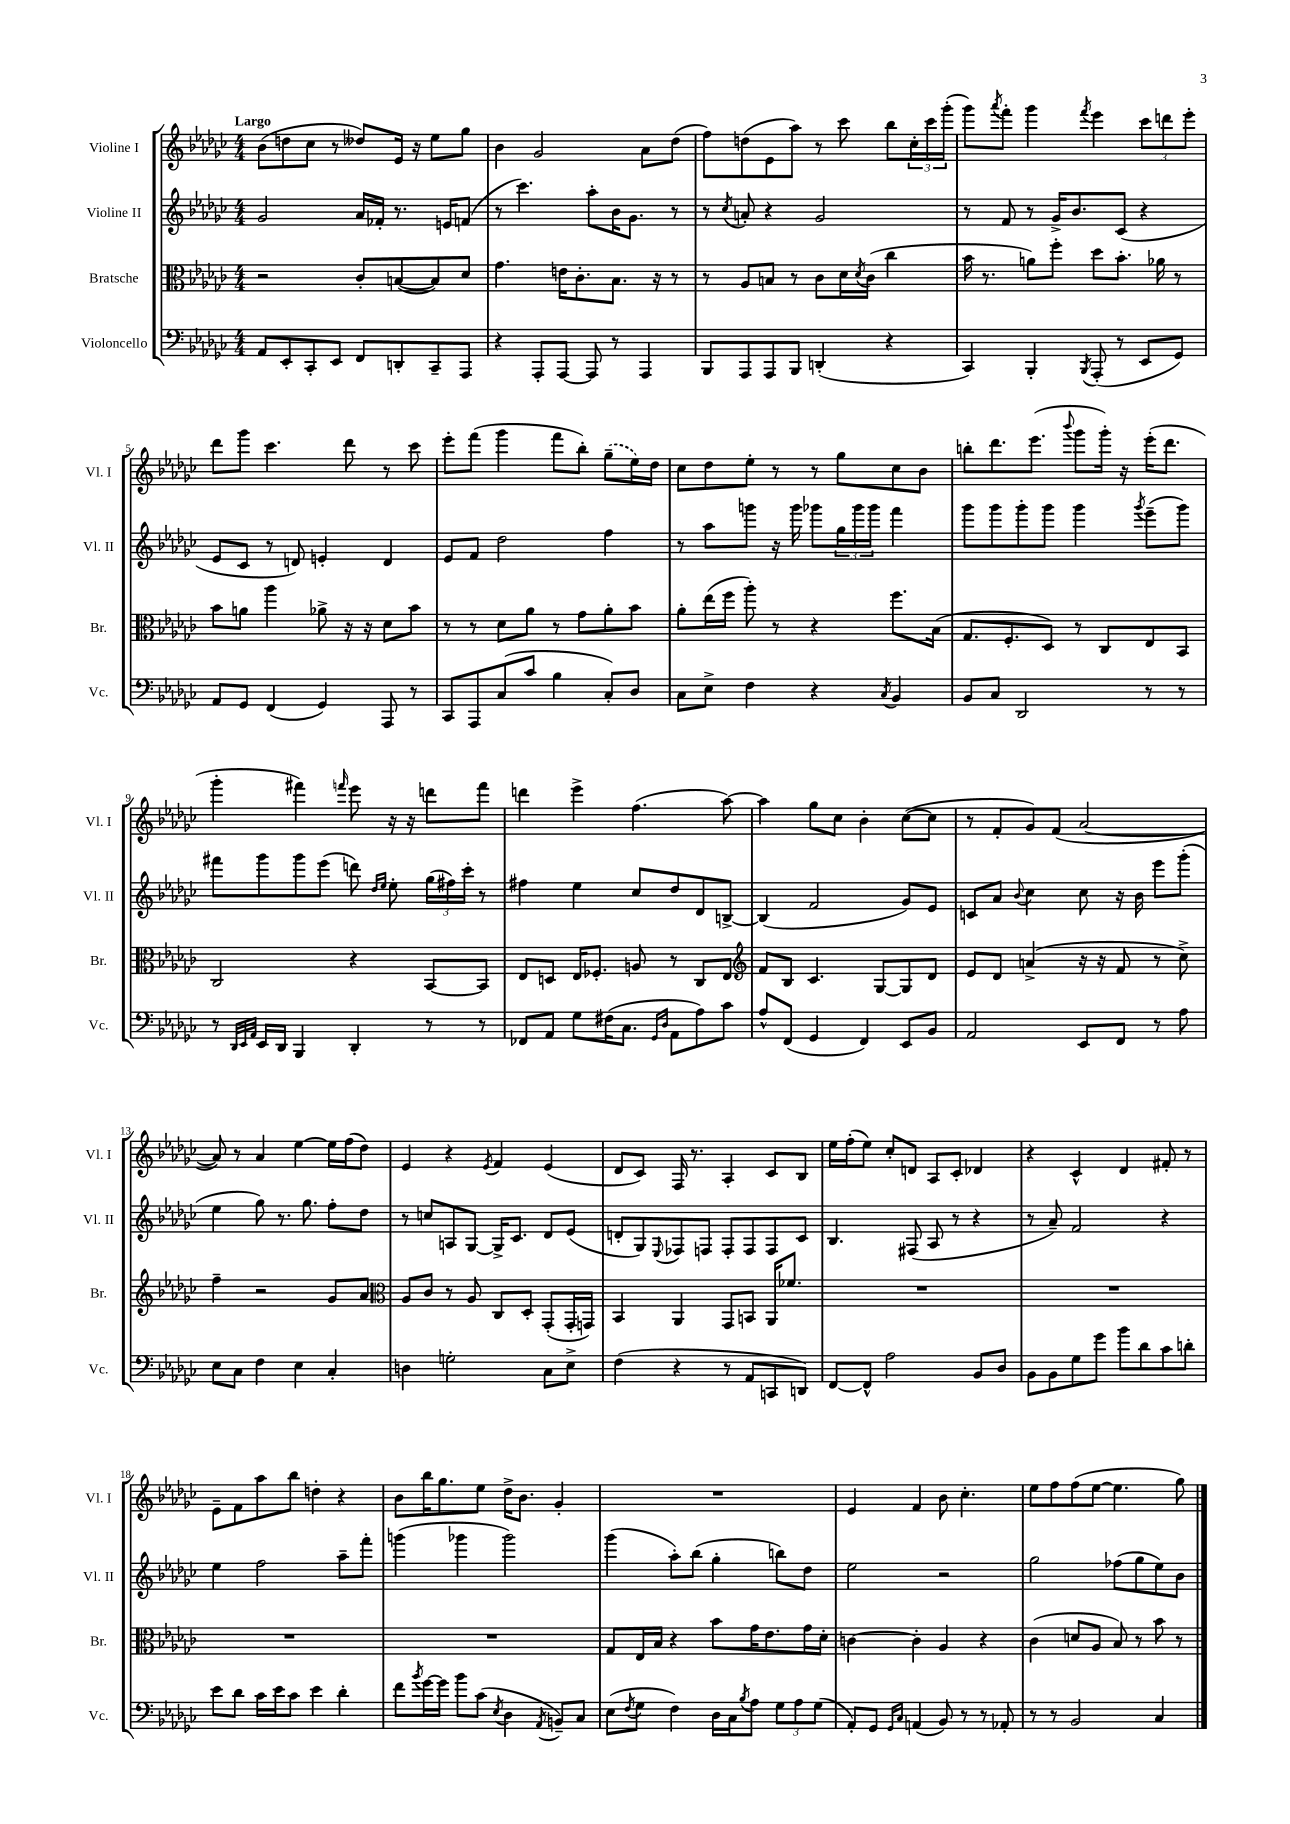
<<
\new StaffGroup <<
\new Staff = "s0" \with { instrumentName = "Violine I" shortInstrumentName = "Vl. I" } {
    \clef treble \key ges \major \numericTimeSignature \time 4/4 \tempo "Largo"
    bes'8( d''8 ces''8 r8 deses''8) ees'16 r16 ees''8 ges''8 |
    bes'4 ges'2 aes'8 des''8( |
    f''8) d''8( ees'8 aes''8) r8 ces'''8 bes''8 \tuplet 3/2 { ces''16-. ces'''16 ges'''16-.( } |
    ges'''8) \acciaccatura { aes'''8 } f'''8-. ges'''4 \acciaccatura { f'''8 } ees'''4 \tuplet 3/2 { ces'''8 d'''8 ees'''8-. } |
    des'''8 ges'''8 ces'''4. des'''8 r8 ces'''8 |
    ees'''8-. f'''8( ges'''4 f'''8 bes''8-.) \once \slurDashed ges''8--( ees''16) des''16 |
    ces''8 des''8 ees''8-. r8 r8 ges''8 ces''8 bes'8 |
    b''8-. des'''8. ees'''8.( \appoggiatura { bes'''8 } ges'''8 ges'''16-.) r16 ees'''16-.( des'''8. |
    ges'''4-. fis'''4) \grace { f'''16 } ees'''8 r16 r16 d'''8 f'''8 |
    d'''4 ees'''4-> f''4.( aes''8~) |
    aes''4 ges''8 ces''8 bes'4-. ces''8~( ces''8 |
    r8 f'8-. ges'8) f'8( aes'2~ |
    aes'8) r8 aes'4 ees''4~ ees''16 f''16( des''8) |
    ees'4 r4 \acciaccatura { ees'8 } f'4 ees'4( |
    des'8 ces'8) f16 r8. aes4-. ces'8 bes8 |
    ees''16 f''16-.( ees''8) ces''8-. d'8 aes8 ces'8-. des'4 |
    r4 ces'4-^ des'4 fis'8-. r8 |
    ees'8-- f'8 aes''8 bes''8 d''4-. r4 |
    bes'8 bes''16 ges''8. ees''8 des''16-> bes'8. ges'4-. |
    R1 |
    ees'4 f'4 bes'8 ces''4.-. |
    ees''8 f''8 f''8( ees''8~ ees''4. ges''8) \bar "|." |
}
\new Staff = "s1" \with { instrumentName = "Violine II" shortInstrumentName = "Vl. II" } {
    \clef treble \key ges \major \numericTimeSignature \time 4/4
    ges'2 aes'16 fes'16-. r8. e'16 f'8( |
    r8 ces'''4.) aes''8-. bes'16 ges'8. r8 |
    r8 \acciaccatura { ces''8 } a'8-. r4 ges'2 |
    r8 f'8 r8 ges'16-> bes'8. ces'8( r4 |
    ees'8 ces'8 r8 d'8) e'4-. d'4 |
    ees'8 f'8 des''2 f''4 |
    r8 aes''8 g'''8 r16 g'''16 ges'''8 \tuplet 3/2 { ges''16 ges'''16 ges'''16 } f'''4 |
    ges'''8 ges'''8 ges'''8-. ges'''8 ges'''4 \acciaccatura { ges'''8 } ees'''8--( ges'''8) |
    fis'''8 ges'''8 ges'''8 ees'''8( d'''8) \grace { des''16 ees''16 } ees''8-. \tuplet 3/2 { ges''16( fis''16) ces'''16-. } r8 |
    fis''4 ees''4 ces''8 des''8 des'8 b8~-> |
    b4( f'2 ges'8) ees'8 |
    c'8 aes'8 \appoggiatura { bes'8 } ces''4 ces''8 r16 bes'16 ees'''8 ges'''8-.( |
    ees''4 ges''8) r8. ges''8. f''8-. des''8 |
    r8 c''8 a8 ges8~ ges16-> ces'8. des'8 ees'8( |
    d'8-. ges8) \appoggiatura { ees8 } fes8 f8 f8-. f8 f8 ces'8 |
    bes4. fis8( aes8 r8 r4 |
    r8 aes'8--) f'2 r4 |
    ees''4 f''2 aes''8-- f'''8-. |
    g'''4( ges'''4 ges'''2) |
    ges'''4( aes''8-.) bes''8( ges''4-. b''8) des''8 |
    ees''2 r2 |
    ges''2 fes''8( ges''8 ees''8) bes'8 \bar "|." |
}
\new Staff = "s2" \with { instrumentName = "Bratsche" shortInstrumentName = "Br." } {
    \clef alto \key ges \major \numericTimeSignature \time 4/4
    r2 ces'8-. b8~( b8) des'8 |
    ges'4. e'16 ces'8.-. bes8. r16 r8 |
    r8 aes8 b8 r8 ces'8 des'16 \acciaccatura { des'8 } ces'16( ces''4 |
    bes'16 r8. a'8) f''8-. des''8 bes'8.-. aes'16 r8 |
    bes'8 a'8 aes''4 aes'8-> r16 r16 des'8 bes'8 |
    r8 r8 des'8 aes'8 r8 ges'8 aes'8-. bes'8 |
    aes'8-. ees''16( f''16 aes''8-.) r8 r4 f''8. bes16( |
    ges8. f8.-. des8) r8 ces8 ees8 bes,8 |
    ces2 r4 bes,8~ bes,8 |
    ees8 d8 ees16 fes8.-. a8 r8 ces8 ees8 |
    \clef treble f'8 bes8 ces'4. ges8~ ges8 des'8 |
    ees'8 des'8 a'4->( r16 r16 f'8 r8 ces''8->) |
    f''4-- r2 ges'8 aes'8 |
    \clef alto aes8 ces'8 r8 aes8 ces8 des8-. ges,8-.( ges,16-. g,16) |
    bes,4 aes,4 ges,8 b,8 aes,16 fes'8. |
    R1 |
    R1 |
    R1 |
    R1 |
    ges8 ees16 bes16 r4 bes'8 ges'16 ees'8. ges'16 des'16-. |
    c'4~ c'4-. aes4 r4 |
    ces'4( d'8 aes8 bes8) r8 bes'8 r8 \bar "|." |
}
\new Staff = "s3" \with { instrumentName = "Violoncello" shortInstrumentName = "Vc." } {
    \clef bass \key ges \major \numericTimeSignature \time 4/4
    aes,8 ees,8-. ces,8-. ees,8 f,8 d,8-. ces,8-- aes,,8 |
    r4 aes,,8-. aes,,8~ aes,,8 r8 aes,,4 |
    bes,,8 aes,,8 aes,,8 bes,,8 d,4-.( r4 |
    ces,4) bes,,4-. \acciaccatura { bes,,8 } aes,,8-.( r8 ees,8 ges,8) |
    aes,8 ges,8 f,4( ges,4) aes,,8 r8 |
    ces,8 aes,,8 ces8( ces'8 bes4 ces8-.) des8 |
    ces8 ees8-> f4 r4 \acciaccatura { ces8 } bes,4 |
    bes,8 ces8 des,2 r8 r8 |
    r8 \grace { des,32 ees,32 aes,32 } ees,16 des,16 bes,,4 des,4-. r8 r8 |
    fes,8 aes,8 ges8 fis16( ces8. \grace { ges,16 des16 } aes,8 aes8) ces'8 |
    aes8-^ f,8( ges,4 f,4) ees,8 bes,8 |
    aes,2 ees,8 f,8 r8 aes8 |
    ees8 ces8 f4 ees4 ces4-. |
    d4 g2-. ces8 ees8-> |
    f4( r4 r8 aes,8 c,8 d,8) |
    f,8~ f,8-^ aes2 bes,8 des8 |
    bes,8 bes,8 ges8 ges'8 bes'8 des'8 ces'8 d'8-. |
    ees'8 des'8 ces'16 ees'16 ces'8 ees'4 des'4-. |
    f'8 \acciaccatura { bes'8 } ges'16~ ges'16 bes'8 ces'8( \acciaccatura { ees8 } des4 \acciaccatura { aes,8 } b,8--) ces8 |
    ees8( \acciaccatura { f8 } ges8 f4) des16 ces16 \acciaccatura { bes8 } aes8 \tuplet 3/2 { ges8 aes8 ges8( } |
    aes,8-.) ges,8 \grace { ges,16 ces16 } a,4( bes,8) r8 r8 aes,8-. |
    r8 r8 bes,2 ces4 \bar "|." |
}
>>
>>
